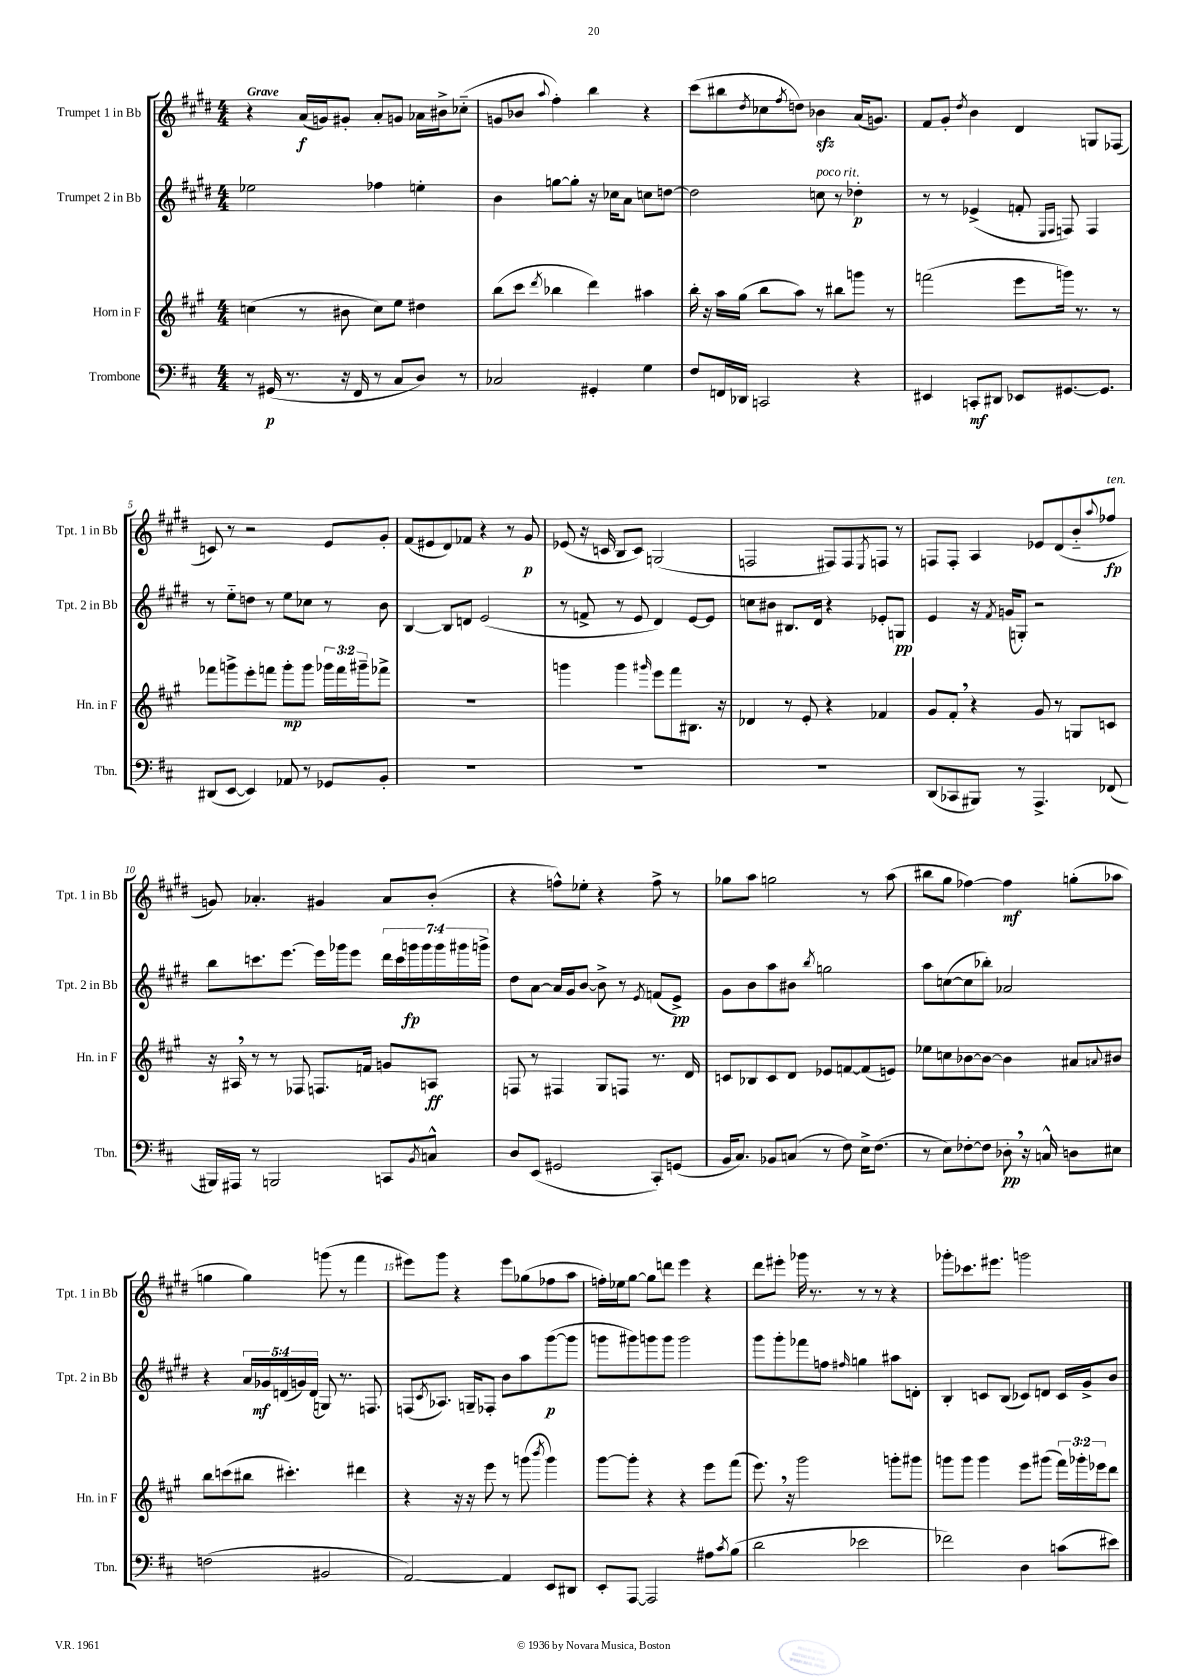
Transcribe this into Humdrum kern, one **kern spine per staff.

**kern	**dynam	**kern	**dynam	**kern	**dynam	**kern	**dynam
*part4	*part4	*part3	*part3	*part2	*part2	*part1	*part1
*staff4	*staff4	*staff3	*staff3	*staff2	*staff2	*staff1	*staff1
*I"Trombone	*	*I"Horn in F	*	*I"Trumpet 2 in Bb	*	*I"Trumpet 1 in Bb	*
*I'Tbn.	*	*I'Hn. in F	*	*I'Tpt. 2 in Bb	*	*I'Tpt. 1 in Bb	*
*clefF4	*	*clefG2	*	*clefG2	*	*clefG2	*
*k[f#c#]	*	*k[f#c#g#]	*	*k[f#c#g#d#]	*	*k[f#c#g#d#]	*
*M4/4	*	*M4/4	*	*M4/4	*	*M4/4	*
=1	=1	=1	=1	=1	=1	=1	=1
!	!	!	!	!	!	!LO:TX:a:B:t=Grave	!
8r	.	(4ccn\	.	2ee-X\	.	4r	.
(16GG#X/	p	.	.	.	.	.	.
8.r	.	.	.	.	.	.	.
.	.	8r	.	.	.	(16a/LL	f
.	.	.	.	.	.	16gn/J)	.
16r	.	8b#X\	.	.	.	8g#X'/J	.
16FF#/	.	.	.	.	.	.	.
8r	.	8cc\L)	.	4ff-X\	.	8a'/L	.
8C#/L	.	8ee\J	.	.	.	8gn/J	.
8D/J)	.	4dd#X\	.	4een'\	.	16a-X\LL	.
.	.	.	.	.	.	16b#X^\J	.
8r	.	.	.	.	.	(8cc-X\J	.
=2	=2	=2	=2	=2	=2	=2	=2
2C-X/	.	(8bb\L	.	4b\	.	8gn/L	.
.	.	8ccc#\J	.	.	.	8b-X/J	.
.	.	8qddd/	.	.	.	8qqaa/	.
.	.	4bb-X\	.	[8ggn\L	.	4ff#'\)	.
.	.	.	.	8gg'\J]	.	.	.
4GG#X'/	.	4ddd\)	.	16r	.	4bb\	.
.	.	.	.	16cc-X\KL	.	.	.
.	.	.	.	8a\J	.	.	.
4G\	.	4aa#X\	.	8ccn\L	.	4r	.
.	.	.	.	[8ddn\J	.	.	.
=3	=3	=3	=3	=3	=3	=3	=3
8F#/L	.	16bb'\	.	2dd\]	.	(8ccc#\L	.
.	.	16r	.	.	.	.	.
16FFn/L	.	16aa\LL	.	.	.	8bb#X\	.
16DD-X/JJ	.	(16gg#\JJ	.	.	.	.	.
.	.	.	.	.	.	8qdd#/	.
2CCn/	.	8bb\L	.	.	.	8cc-X\	.
.	.	.	.	.	.	8qff#/	.
.	.	8aa\J)	.	.	.	8ddn\J)	.
!	!	!	!	!LO:TX:a:i:t=poco rit.	!	!	!
.	.	8r	.	8ccn\	.	4b-Xzz\	.
.	.	8bb#X\L	.	8r	.	.	.
4r	.	8gggn\J	.	4dd-X'\	p	(16a/KL	.
.	.	.	.	.	.	8.gn/J)	.
.	.	8r	.	.	.	.	.
=4	=4	=4	=4	=4	=4	=4	=4
4EE#X/	.	(2fffn\	.	8r	.	8f#/L	.
.	.	.	.	8r	.	8g#'/J	.
.	.	.	.	.	.	8qdd#/	.
8CCn'/L	mf	.	.	(4e-X^/	.	4b\	.
8DD#X/J	.	.	.	.	.	.	.
8EE-X/L	.	8eee\L	.	8fn'/	.	4d#/	.
.	.	.	.	16qqE/LL	.	.	.
.	.	.	.	16qqF#/JJ	.	.	.
[8.GG#X/	.	16gggn\Jk)	.	8Fn/)	.	.	.
.	.	8.r	.	.	.	.	.
.	.	.	.	4F/	.	8Gn/L	.
8.GG#/J]	.	.	.	.	.	.	.
.	.	8r	.	.	.	(8F-X/J	.
!!LO:LB:g=z
=5	=5	=5	=5	=5	=5	=5	=5
(8DD#X/L	.	8fff-X\L	.	8r	.	8cn/)	.
[8EE/J	.	8gggn^\	.	8ee\L	.	8r	.
4EE/])	.	8eee'\	.	8ddn\J	.	2r	.
.	.	8fffn\J	.	8r	.	.	.
8AA-X/	.	8ggg'\L	mp	8ee\L	.	.	.
8r	.	8ggg\J	.	8cc-X\J	.	.	.
8GG-X/L	.	24ggg-X\LL	.	8r	.	8e/L	.
.	.	24fff\	.	.	.	.	.
.	.	24ggg#X~\J	.	.	.	.	.
8BB'/J	.	8fff-X^\J	.	8b\	.	8g#'/J	.
=6	=6	=6	=6	=6	=6	=6	=6
1r	.	1r	.	[4B/	.	(8f#/L	.
.	.	.	.	.	.	8e#X/	.
.	.	.	.	8B/L]	.	8d#/)	.
.	.	.	.	8dn/J	.	8f-X/J	.
.	.	.	.	(2e/	.	4r	.
.	.	.	.	.	.	8r	.
.	.	.	.	.	.	8g#/	p
=7	=7	=7	=7	=7	=7	=7	=7
1r	.	4gggn\	.	8r	.	(8e-X/	.
.	.	.	.	8fn^/	.	16r	.
.	.	.	.	.	.	16cn/	.
.	.	4ggg\	.	8r	.	8B/L	.
.	.	.	.	8e/	.	8c/J)	.
.	.	16qqggg#X/	.	.	.	.	.
.	.	8eee\L	.	4d#/)	.	(2Gn/	.
.	.	8fff#\	.	.	.	.	.
.	.	8.B#X\J	.	[8e/L	.	.	.
.	.	.	.	8e/J]	.	.	.
.	.	16r	.	.	.	.	.
=8	=8	=8	=8	=8	=8	=8	=8
1r	.	4d-X/	.	8ccn\L	.	2Fn/	.
.	.	.	.	8b#X\J	.	.	.
.	.	8r	.	8.B#X/L	.	.	.
.	.	8e'/	.	.	.	.	.
.	.	.	.	16d#/Jk	.	.	.
.	.	4r	.	4r	.	8F#X/L)	.
.	.	.	.	.	.	8F#/	.
.	.	.	.	.	.	8qE/	.
.	.	4f-X/	.	8e-X'/L	.	8Fn/J	.
.	.	.	.	8Gn/J	pp	8r	.
=9	=9	=9	=9	=9	=9	=9	=9
(8DD/L	.	8g#/L	.	4e/	.	8Fn/L	.
8CC-X/	.	8f#',/J	.	.	.	8F'/J	.
8BBB#X/J)	.	4r	.	16r	.	4A/	.
.	.	.	.	8qf#/	.	.	.
.	.	.	.	(16gn/KL	.	.	.
8r	.	.	.	8Gn'/J)	.	.	.
4.AAA^/	.	8g#/	.	2r	.	8e-X/L	.
.	.	8r	.	.	.	(8d#/	.
.	.	8Gn/L	.	.	.	8b/	.
.	.	.	.	.	.	8qqaa/	.
!	!	!	!	!	!	!LO:TX:a:i:t=ten.	!
(8FF-X/	.	8cn/J	.	.	.	8ff-X/J	fp
!!LO:LB:g=z
=10	=10	=10	=10	=10	=10	=10	=10
16BBB#X/LL)	.	16r	.	8bb\L	.	8gn/)	.
16AAA#X/JJ	.	16A#X,/	.	.	.	.	.
8r	.	8r	.	8.cccn\	.	4.a-X'/	.
2BBBn/	.	8r	.	.	.	.	.
.	.	.	.	[8.eee\J	.	.	.
.	.	8F-X/	.	.	.	.	.
.	.	8.Fn/L	.	16eee\LL]	.	4g#X/	.
.	.	.	.	16ggg-X\J	.	.	.
.	.	.	.	8eee\J	.	.	.
.	.	16fn/Jk	.	.	.	.	.
8CCn/L	.	8gn/L	.	28ddd#\LL	.	8a-/L	.
.	.	.	.	28ccc\	.	.	.
.	.	.	.	28gggn\	fp	.	.
.	.	.	.	28ggg\	.	.	.
8qBB/	.	.	.	.	.	.	.
8Cn^^/J	.	8An/J	ff	.	.	(8b'/J	.
.	.	.	.	28ggg\	.	.	.
.	.	.	.	28ggg#X\	.	.	.
.	.	.	.	28gggn^\JJ	.	.	.
=11	=11	=11	=11	=11	=11	=11	=11
8D/L	.	8Fn/	.	8dd#\L	.	4r	.
(8EE/J	.	8r	.	[8a\J	.	.	.
2GG#X/	.	4F#X/	.	16a/LL]	.	8ffn^^\L)	.
.	.	.	.	16g#/J	.	.	.
.	.	.	.	[8b/J	.	8ee-X'\J	.
.	.	8G#/L	.	8b^\]	.	4r	.
.	.	8Fn/J	.	8r	.	.	.
.	.	.	.	8qe/	.	.	.
8CC#'/L)	.	8.r	.	(8fn/L	.	8ff^\	.
(8GGn/J	.	.	.	8e^/J)	pp	8r	.
.	.	16d/	.	.	.	.	.
=12	=12	=12	=12	=12	=12	=12	=12
16BB/KL	.	8cn/L	.	8g#\L	.	8gg-X\L	.
8.C#/J)	.	.	.	.	.	.	.
.	.	8B-X/	.	8b\	.	8aa\J	.
8BB-X/L	.	8c/	.	8aa\	.	2ggn\	.
(8Cn/J	.	8d/J	.	8b#X\J	.	.	.
.	.	.	.	8qbb/	.	.	.
8r	.	8e-X/L	.	2ggn\	.	.	.
8F#\)	.	[8fn/	.	.	.	.	.
16E^\KL	.	(8f/]	.	.	.	8r	.
(8.F#\J	.	.	.	.	.	.	.
.	.	8en/J)	.	.	.	(8aa\	.
=13	=13	=13	=13	=13	=13	=13	=13
8r	.	8ee-X\L	.	8aa\L	.	8bb#X\L	.
8E\L)	.	8ccn\	.	([8ccn\	.	8gg#\J	.
[8F-X'\	.	[8b-X\	.	8cc\]	.	[4ff-X\)	.
8F-\J]	.	8b-\J_	.	8bb-X'\J)	.	.	.
8D-X',\	pp	4b-\]	.	2a-X/	.	4ff-\]	mf
16r	.	.	.	.	.	.	.
16Cn^^/	.	.	.	.	.	.	.
8Dn\L	.	8a#X/L	.	.	.	(8ggn'\L	.
.	.	8qqan/	.	.	.	.	.
8E#X\J	.	8b#X/J	.	.	.	8aa-X\J	.
!!LO:LB:g=z
=14	=14	=14	=14	=14	=14	=14	=14
(2Fn\	.	8bb\L	.	4r	.	4ggn\	.
.	.	(8cccn\	.	.	.	.	.
.	.	8bb#X\J	.	20a/LL	.	4gg\)	.
.	.	.	.	20g-X/	mf	.	.
.	.	.	.	(20dn/	.	.	.
.	.	4.ccc#X'\)	.	.	.	.	.
.	.	.	.	20gn/)	.	.	.
.	.	.	.	(20d/JJ	.	.	.
2BB#X/	.	.	.	8Gn/)	.	(8gggn\	.
.	.	.	.	8.r	.	8r	.
.	.	4ddd#X\	.	.	.	4fff#\	.
.	.	.	.	8.Fn/	.	.	.
=15	=15	=15	=15	=15	=15	=15	=15
[2AA/)	.	4r	.	(8Fn/L	.	8eee#X\L)	.
.	.	.	.	8qc#/	.	.	.
.	.	.	.	8.A-X/J)	.	8ggg#\J	.
.	.	16r	.	.	.	4r	.
.	.	16r	.	16Gn~/KL	.	.	.
.	.	8eee\	.	8F-X'/J	.	.	.
4AA/]	.	8r	.	8b\L	.	8eee#\L	.
.	.	(8gggn\	.	8aa\	.	(8gg-X\	.
.	.	8qbbb/	.	.	.	.	.
8EE/L	.	4ggg\)	.	([8ggg#\	p	8ff-X\	.
8DD#X/J	.	.	.	8ggg#\J]	.	8aa\J	.
=16	=16	=16	=16	=16	=16	=16	=16
8EE'/L	.	[8ggg#\L	.	8gggn\L	.	16ffn'\LL)	.
.	.	.	.	.	.	16ee-X\J	.
[8AAA/J	.	8ggg#'\J]	.	8ggg#X\)	.	[8gg#\J	.
2AAA/]	.	4r	.	8gggn\	.	8gg#\L]	.
.	.	.	.	8ggg\J	.	8dddn\J	.
.	.	4r	.	2ggg\	.	4eee\	.
8A#X\L	.	8eee\L	.	.	.	4r	.
8qc#/	.	.	.	.	.	.	.
(8B\J	.	(8fff#\J	.	.	.	.	.
=17	=17	=17	=17	=17	=17	=17	=17
2d\	.	8.eee,\)	.	8ggg#\L	.	8ddd#\L	.
.	.	.	.	8ggg#'\	.	8eee#X'\J	.
.	.	16r	.	.	.	.	.
.	.	2ggg#\	.	8fff-X\	.	16ggg-X\	.
.	.	.	.	.	.	8.r	.
.	.	.	.	8ffn\J	.	.	.
.	.	.	.	16qqff#X/	.	.	.
2e-X\	.	.	.	4ggn\	.	8r	.
.	.	.	.	.	.	8r	.
.	.	8gggn'\L	.	8aa#X\L	.	4r	.
.	.	8ggg#X\J	.	8dn'\J	.	.	.
=18	=18	=18	=18	=18	=18	=18	=18
2f-X\)	.	8gggn\L	.	4B'/	.	8ggg-X'\L	.
.	.	8ggg\J	.	.	.	8.ccc-X\	.
.	.	4ggg\	.	8cn/L	.	.	.
.	.	.	.	.	.	8.eee#X\J	.
.	.	.	.	(8B/J	.	.	.
4D\	.	8eee\L	.	8c-X/L)	.	2gggn\	.
.	.	(8ggg#X\J	.	8dn/J	.	.	.
(8cn\L	.	24fff#\LL)	.	16c-/LL	.	.	.
.	.	24ggg-X'\	.	.	.	.	.
.	.	.	.	16g#^/J	.	.	.
.	.	24eee-X\J	.	.	.	.	.
8e#X\J)	.	8ddd\J	.	8b/J	.	.	.
==	==	==	==	==	==	==	==
*-	*-	*-	*-	*-	*-	*-	*-
